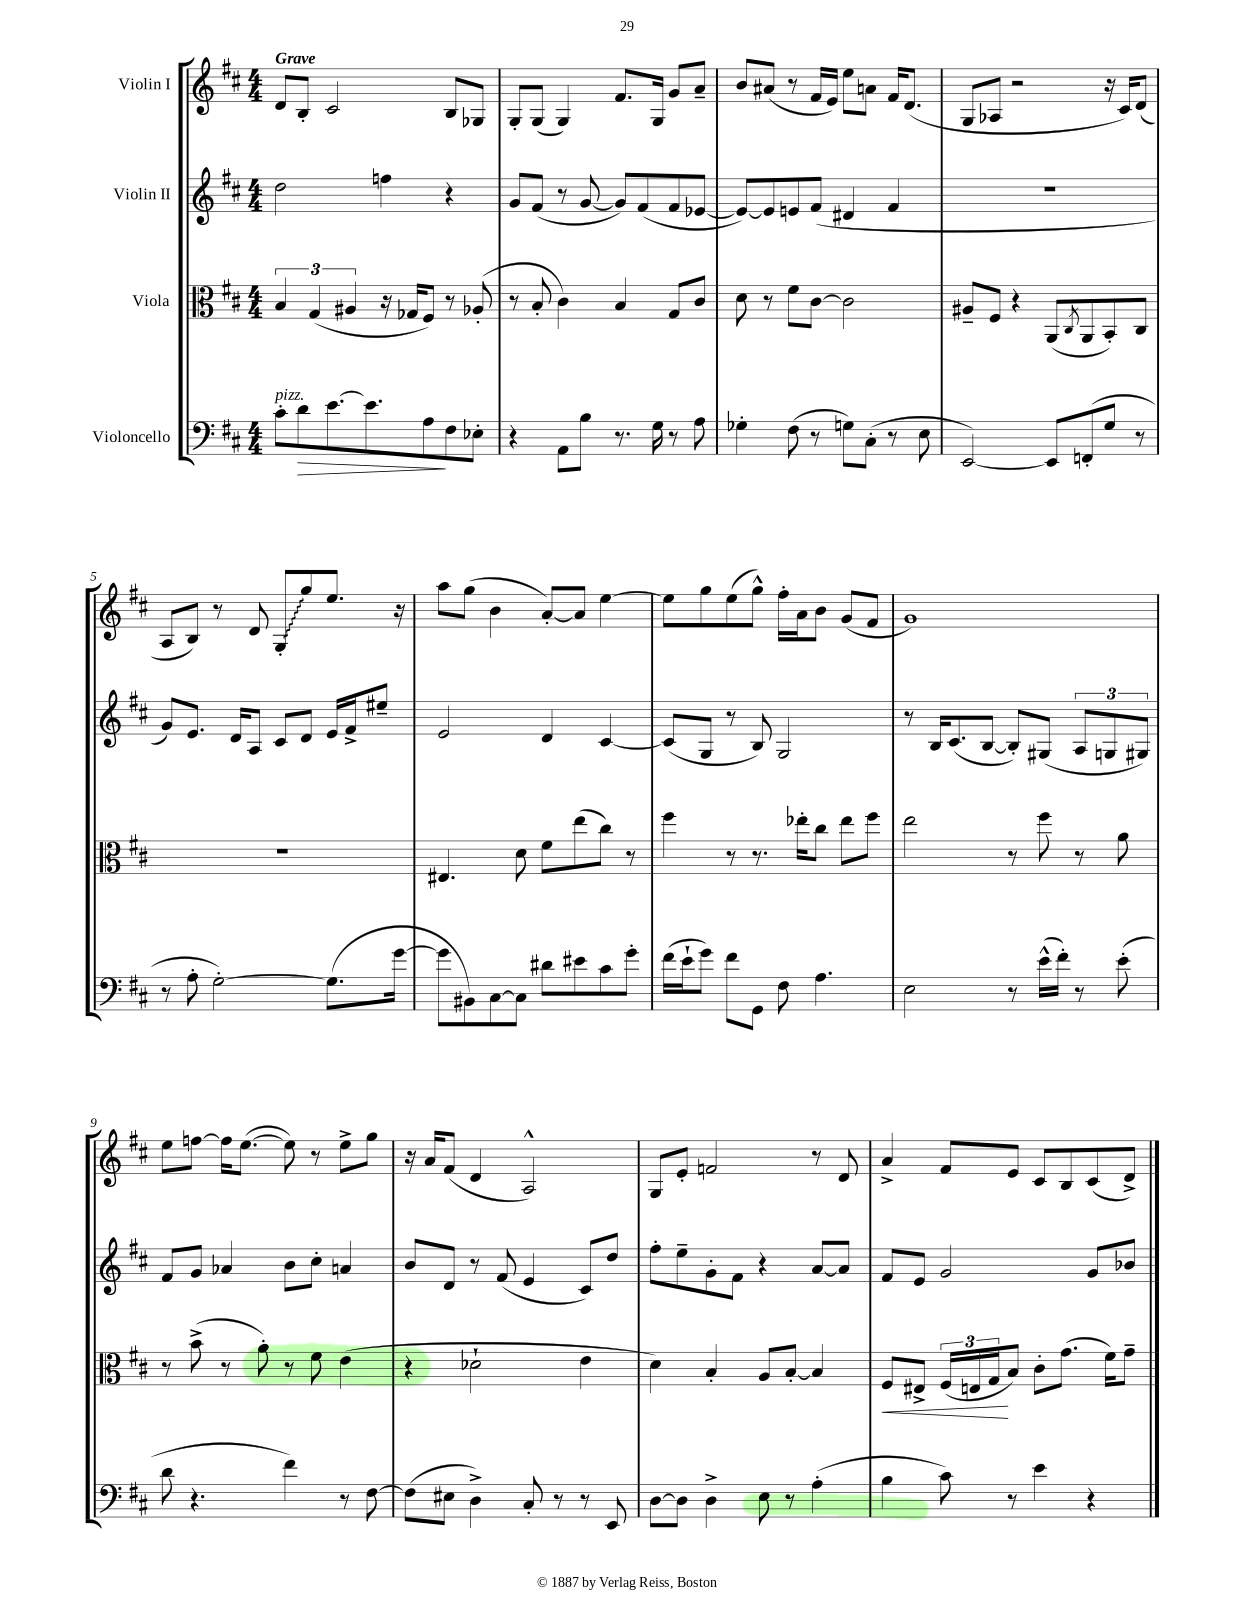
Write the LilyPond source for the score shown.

<<
\new StaffGroup <<
\new Staff = "s0" \with { instrumentName = "Violin I" } {
    \clef treble \key d \major \numericTimeSignature \time 4/4 \tempo "Grave"
    d'8 b8-. cis'2 b8 ges8 |
    g8-. g8( g4) fis'8. g16 g'8 a'8-- |
    b'8 ais'8( r8 fis'16 e'16) e''8 a'8 fis'16 d'8.( |
    g8 aes8 r2 r16 cis'16) d'8( |
    a8 b8) r8 d'8 \once \override Glissando.style = #'zigzag g8-.\glissando g''8 e''8. r16 |
    a''8 g''8( b'4 a'8~-.) a'8 e''4~ |
    e''8 g''8 e''8( g''8-^) fis''16-. a'16 b'8 g'8( fis'8 |
    g'1) |
    e''8 f''8~ f''16 e''8.~( e''8) r8 e''8-> g''8 |
    r16 a'16 fis'8( d'4 a2-^) |
    g8 e'8-. f'2 r8 d'8 |
    a'4-> fis'8 e'8 cis'8 b8 cis'8( d'8->) \bar "|." |
}
\new Staff = "s1" \with { instrumentName = "Violin II" } {
    \clef treble \key d \major \numericTimeSignature \time 4/4
    d''2 f''4 r4 |
    g'8 fis'8( r8 g'8~ g'8) fis'8( fis'8 ees'8~ |
    ees'8~) ees'8 e'8 fis'8( dis'4 fis'4 |
    r1 |
    g'8) e'8. d'16 a8 cis'8 d'8 e'16 fis'16-> eis''8-- |
    e'2 d'4 cis'4~ |
    cis'8( g8 r8 b8) g2 |
    r8 b16 cis'8.( b8~ b8-.) gis8( \tuplet 3/2 { a8 g8 gis8) } |
    fis'8 g'8 aes'4 b'8 cis''8-. a'4 |
    b'8 d'8 r8 fis'8( e'4 cis'8) d''8 |
    fis''8-. e''8-- g'8-. fis'8 r4 a'8~ a'8 |
    fis'8 e'8 g'2 g'8 bes'8 \bar "|." |
}
\new Staff = "s2" \with { instrumentName = "Viola" } {
    \clef alto \key d \major \numericTimeSignature \time 4/4
    \tuplet 3/2 { b4 g4( ais4 } r16 ges16 fis8) r8 aes8-.( |
    r8 b8-. cis'4) b4 g8 cis'8 |
    d'8 r8 fis'8 cis'8~ cis'2 |
    ais8-- fis8 r4 a,8( \acciaccatura { cis8 } a,8 b,8-.) cis8 |
    R1 |
    eis4. d'8 fis'8 e''8( cis''8) r8 |
    fis''4 r8 r8. ees''16-. cis''8 ees''8 fis''8 |
    e''2 r8 fis''8 r8 a'8 |
    r8 b'8->( r8 a'8-.) r8 fis'8 e'4( |
    r4 des'2-! e'4 |
    d'4) b4-. a8 b8~-. b4 |
    fis8\< eis8-> \tuplet 3/2 { fis16( e16 g16\! } b8) cis'8-. g'8.( fis'16) g'8-- \bar "|." |
}
\new Staff = "s3" \with { instrumentName = "Violoncello" } {
    \clef bass \key d \major \numericTimeSignature \time 4/4
    cis'8-.^\markup { \italic "pizz." } d'8\> e'8.~ e'8. a8\! fis8 ees8-. |
    r4 a,8 b8 r8. g16 r8 a8 |
    ges4-. fis8( r8 g8) cis8-.( r8 e8 |
    e,2~) e,8 f,8-.( g8 r8 |
    r8 a8-. g2~-.) g8.( g'16~ |
    g'8 bis,8) cis8~ cis8 dis'8 eis'8 cis'8 g'8-. |
    fis'16( e'16-! g'8) fis'8 g,8 fis8 a4. |
    e2 r8 e'16-^( fis'16-.) r8 e'8-.( |
    d'8 r4. fis'4) r8 fis8~ |
    fis8( eis8 d4->) cis8-. r8 r8 e,8 |
    d8~ d8 d4-> e8 r8 a4-.( |
    b4 cis'8) r8 e'4 r4 \bar "|." |
}
>>
>>
